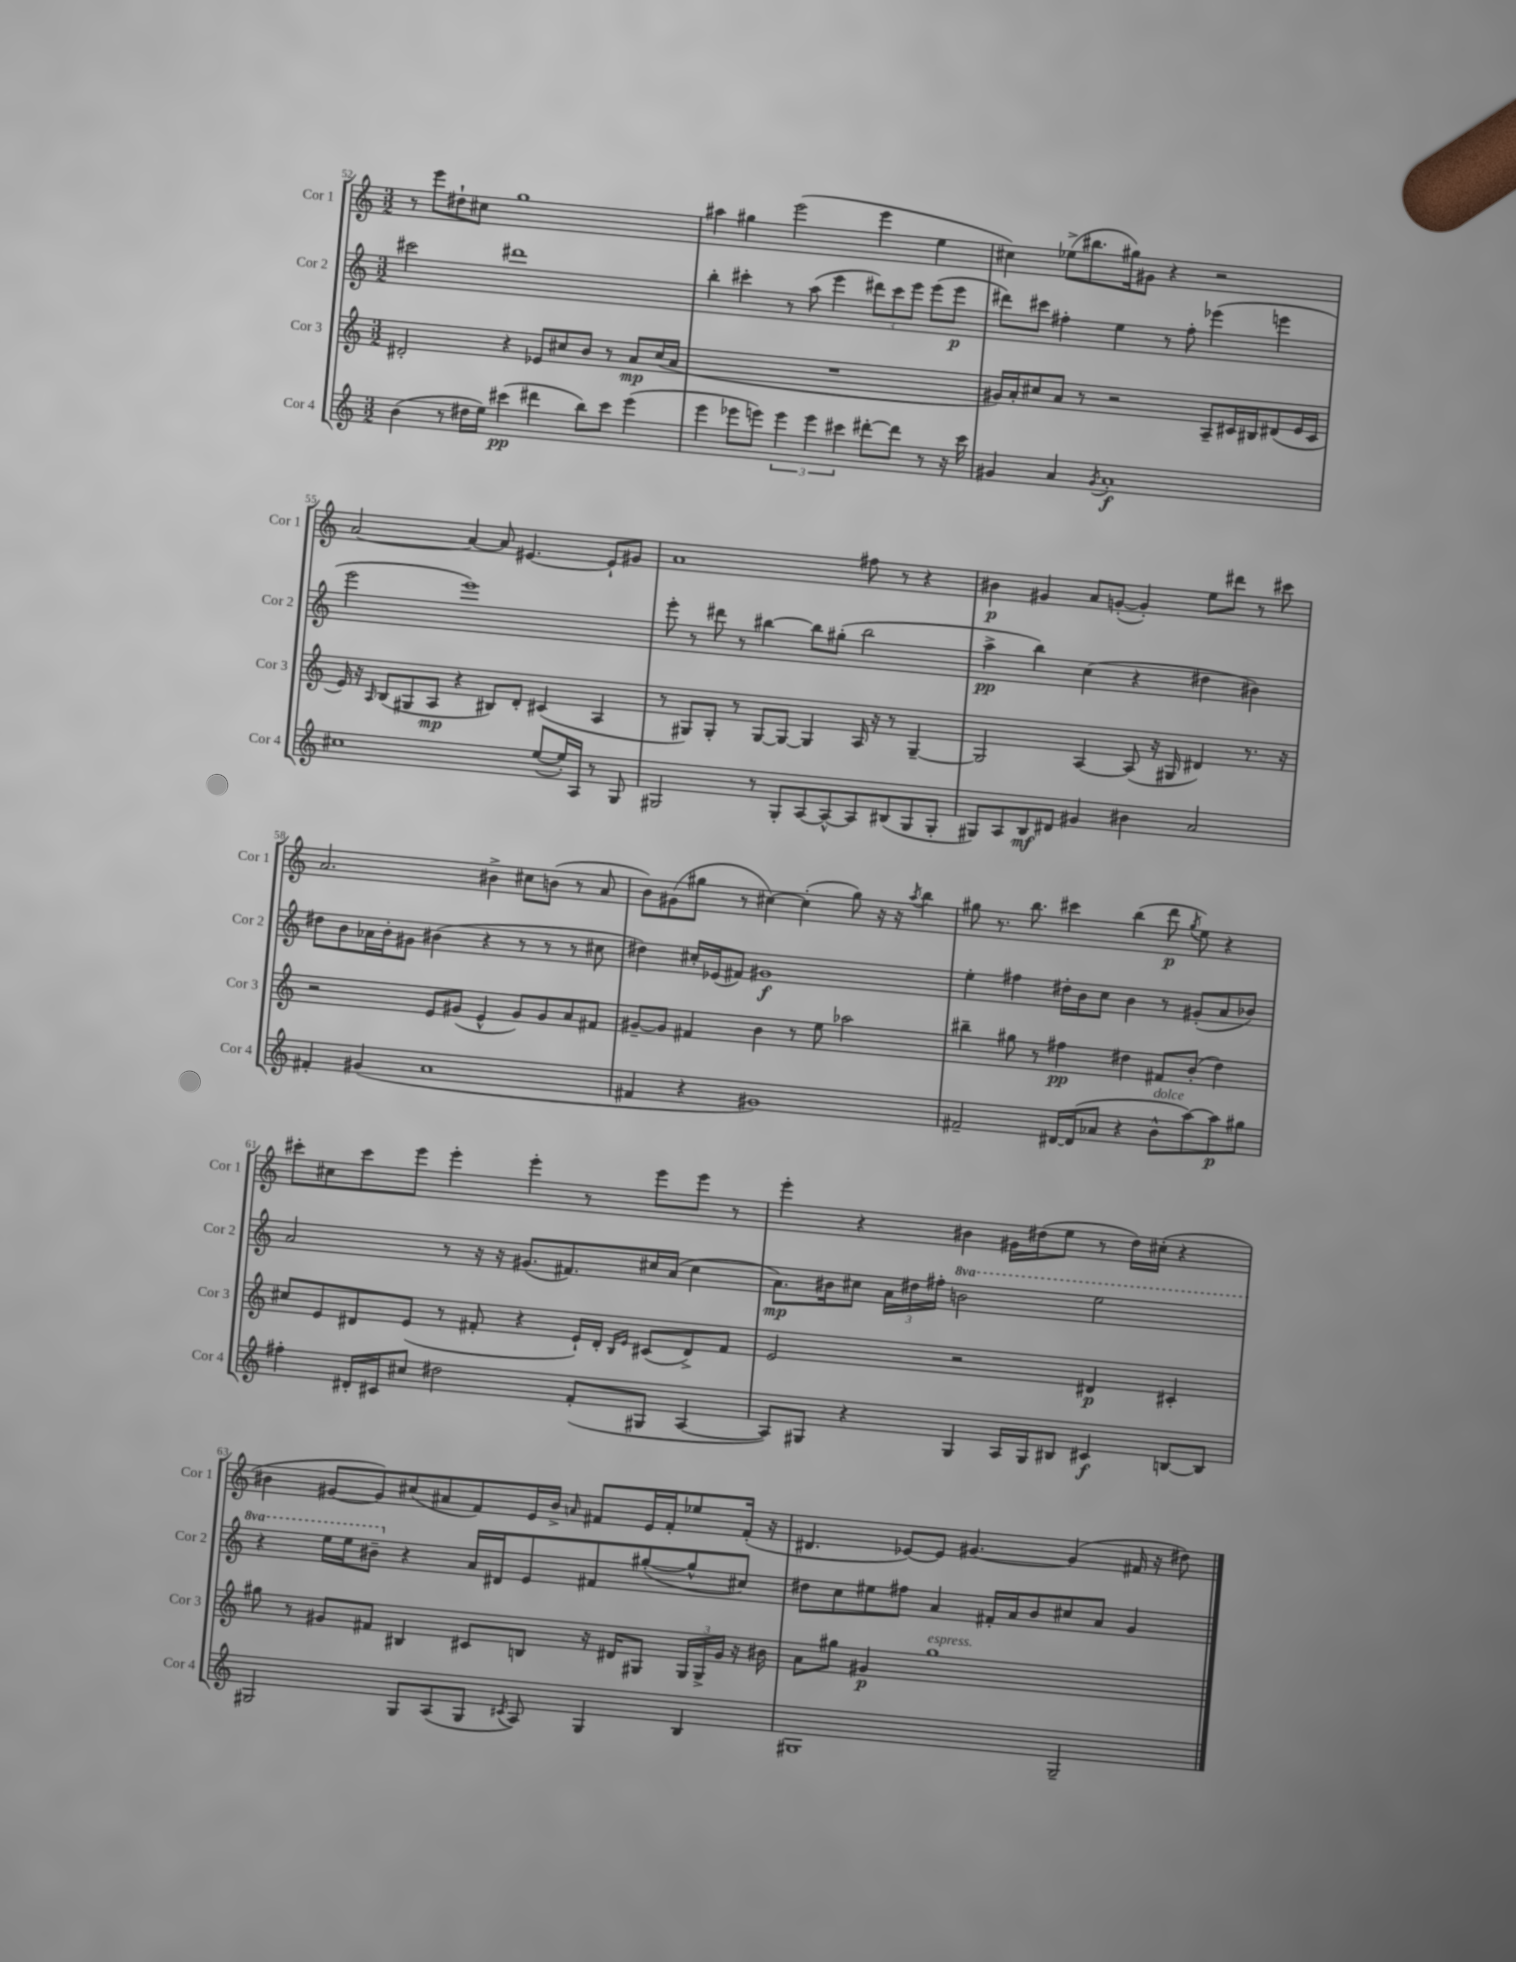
<<
\new StaffGroup <<
\new Staff = "s0" \with { instrumentName = "Cor 1" shortInstrumentName = "Cor 1" } {
    \clef treble \key c \major \numericTimeSignature \time 3/2
    \autoBeamOff r8 e'''8[ dis''8-! cis''8] g''1 |
    ais''4 gis''4 e'''2( e'''4 e''4 |
    cis''4) ees''8[->( bis''8. gis''16) gis'8] r4 r2 |
    a'2~ a'4~ a'8 eis'4.~ eis'8[-! gis'8] |
    a'1 fis''8 r8 r4 |
    bis'4\p gis'4 a'8[ g'8]~-.( g'4-.) e''8[ dis'''8] r8 cis'''8 |
    a'2. bis'4-> cis''8[ b'8]( r8 a'8 |
    b'8[) gis'8( gis''8] r8 cis''4~) cis''4-.( gis''8) r16 r16 \acciaccatura { a''8 } b''4 |
    gis''8 r8. b''8. cis'''4 b''4( d'''8\p \acciaccatura { gis''8 } e''8) r4 |
    cis'''8[-. cis''8 cis'''8 e'''8] e'''4-. e'''4-. r8 e'''8[ e'''8] r8 |
    e'''4-. r4 bis'4 gis'16[ dis''16( e''8] r8 dis''16[) cis''16]-.( r4 |
    bis'4 gis'8[~ gis'8) cis''8( ais'8 f'8) e'16 bis'16]-> \grace { a'16 } fis'8[ e'16 fis'16-. ees''8 fis'16]-.( r16 |
    dis'4. ees'8[~) ees'8] gis'4.~ gis'4( fis'16 r16 dis''8) \bar "|." |
}
\new Staff = "s1" \with { instrumentName = "Cor 2" shortInstrumentName = "Cor 2" } {
    \clef treble \key c \major \numericTimeSignature \time 3/2 \set Staff.ottavationMarkups = #ottavation-simple-ordinals
    \autoBeamOff cis'''2 dis'''1 |
    b''4-. cis'''4-. r8 a''8( e'''4 \tuplet 3/2 { dis'''8[) cis'''8 e'''8] } e'''8[( e'''8]\p |
    dis'''8[) cis'''8] fis''4-. e''4 r8 fis''8-. ees'''4( e'''4 |
    e'''2 e'''1) |
    e'''8-. r8 dis'''8 r8 bis''4~ bis''8[ gis''8]-.( bis''2 |
    a''4->\pp b''4) c''4( r4 dis''4 bis'4) |
    dis''8[ b'8 aes'16 b'16-. gis'8] bis'4( r4 r8 r8 r8 cis''8 |
    dis''4) cis''16[-. ees'16( fis'8]) gis'1\f |
    e''4-. fis''4 dis''16[-. b'16 c''8] b'4 r8 gis'8[-.( a'8 bes'8]) |
    a'2 r8 r16 r16 gis'8.[( fis'8.) cis''16 a'16]( cis''4 |
    a'8.[\mp) bis'16 cis''8] \tuplet 3/2 { a'16[ dis''16 fis''16]-. } \ottava #1 b''!2 e'''2 |
    r4 e'''16[ e'''16 bis''8]-- \ottava #0 r4 a'16[ dis'16 e'8 fis'8 gis''8~-.( gis''8-^ cis''8]) |
    dis''8[ c''8 eis''8 fis''8] a'4 fis'16[-. a'16 b'8 cis''8 a'8] g'4 \bar "|." |
}
\new Staff = "s2" \with { instrumentName = "Cor 3" shortInstrumentName = "Cor 3" } {
    \clef treble \key c \major \numericTimeSignature \time 3/2
    \autoBeamOff dis'2-. r4 ees'8[ cis''8 b'8] r8 a'8[\mp cis''16( a'16] |
    R1. |
    gis'16[) a'16-. cis''8 a'8] r8 r2 a8[-- cis'16 bis16 dis'8( e'16 cis'16] |
    e'16) r16 \grace { a16 } b8[( gis8 a8]\mp r4 bis8[) d'8]-. cis'4( a4 |
    r8 gis8[) gis8]-. r8 gis8[~ gis8]~ gis4 a16 r16 r8 gis4~-- |
    gis2 a4~ a8( r16 gis16 dis'4) r8. r16 |
    r2 e'8[ gis'8]( e'4-^ gis'8[) gis'8 a'8 fis'8] |
    gis'8[~-- gis'8] fis'4 b'4 r8 e''8 aes''2 |
    bis''4-- gis''8 r8 fis''4\pp dis''4 fis'8[ b'8]-.( dis''4) |
    cis''8[ e'8 dis'8 e'8]( r8 fis'8-. r4 e'16[-!) dis'16]-. \grace { b16[ e'16] } cis'8[( dis'8->) fis'8] |
    e'2 r2 dis'4\p cis'4-. |
    gis''8 r8 gis'8[ fis'8] bis4 cis'8[ b8] r16 dis'16[ gis8] \tuplet 3/2 { gis16[ gis16-> gis'16] } r16 bis'16 |
    a'8[ gis''8] gis'4\p gis''1^\markup { \italic "espress." } \bar "|." |
}
\new Staff = "s3" \with { instrumentName = "Cor 4" shortInstrumentName = "Cor 4" } {
    \clef treble \key c \major \numericTimeSignature \time 3/2
    \autoBeamOff b'4( r8 dis''16[ e''16]) cis'''4\pp( dis'''4 b''8[) cis'''8] e'''4( |
    e'''4 ees'''8[ e'''8]) \tuplet 3/2 { e'''4 e'''4 cis'''4 } dis'''8[~-. dis'''8] r8 r16 cis'''16 |
    gis'4 a'4 \acciaccatura { gis'8 } a'1-.\f |
    cis''1 e''8[~( e''16-.) a16] r8 g8 |
    gis2 r8 gis8[-. a8~ a8~-^ a8 bis8( gis8 gis8]-. |
    gis8[) a8 b8\mf dis'8] gis'4 bis'4 a'2 |
    fis'4-. gis'4( a'1 |
    fis'4 r4 gis'1) |
    fis'2-- dis'16[~ dis'16( aes'8] r4 b'8[-^^\markup { \italic "dolce" } a''8~) a''8\p gis''8] |
    fis''4-. dis'16[-. cis'16 cis''8] dis''2 f'8[-.( gis8] a4~ |
    a8[) gis8] r4 gis4 a16[ gis16 bis8] cis'4\f b8[~ b8] |
    gis2 gis8[ a8( gis8] \acciaccatura { cis'8 } a8) gis4 b4 |
    gis1 gis2-- \bar "|." |
}
>>
>>
\layout { \context { \Score currentBarNumber = #52 } }
